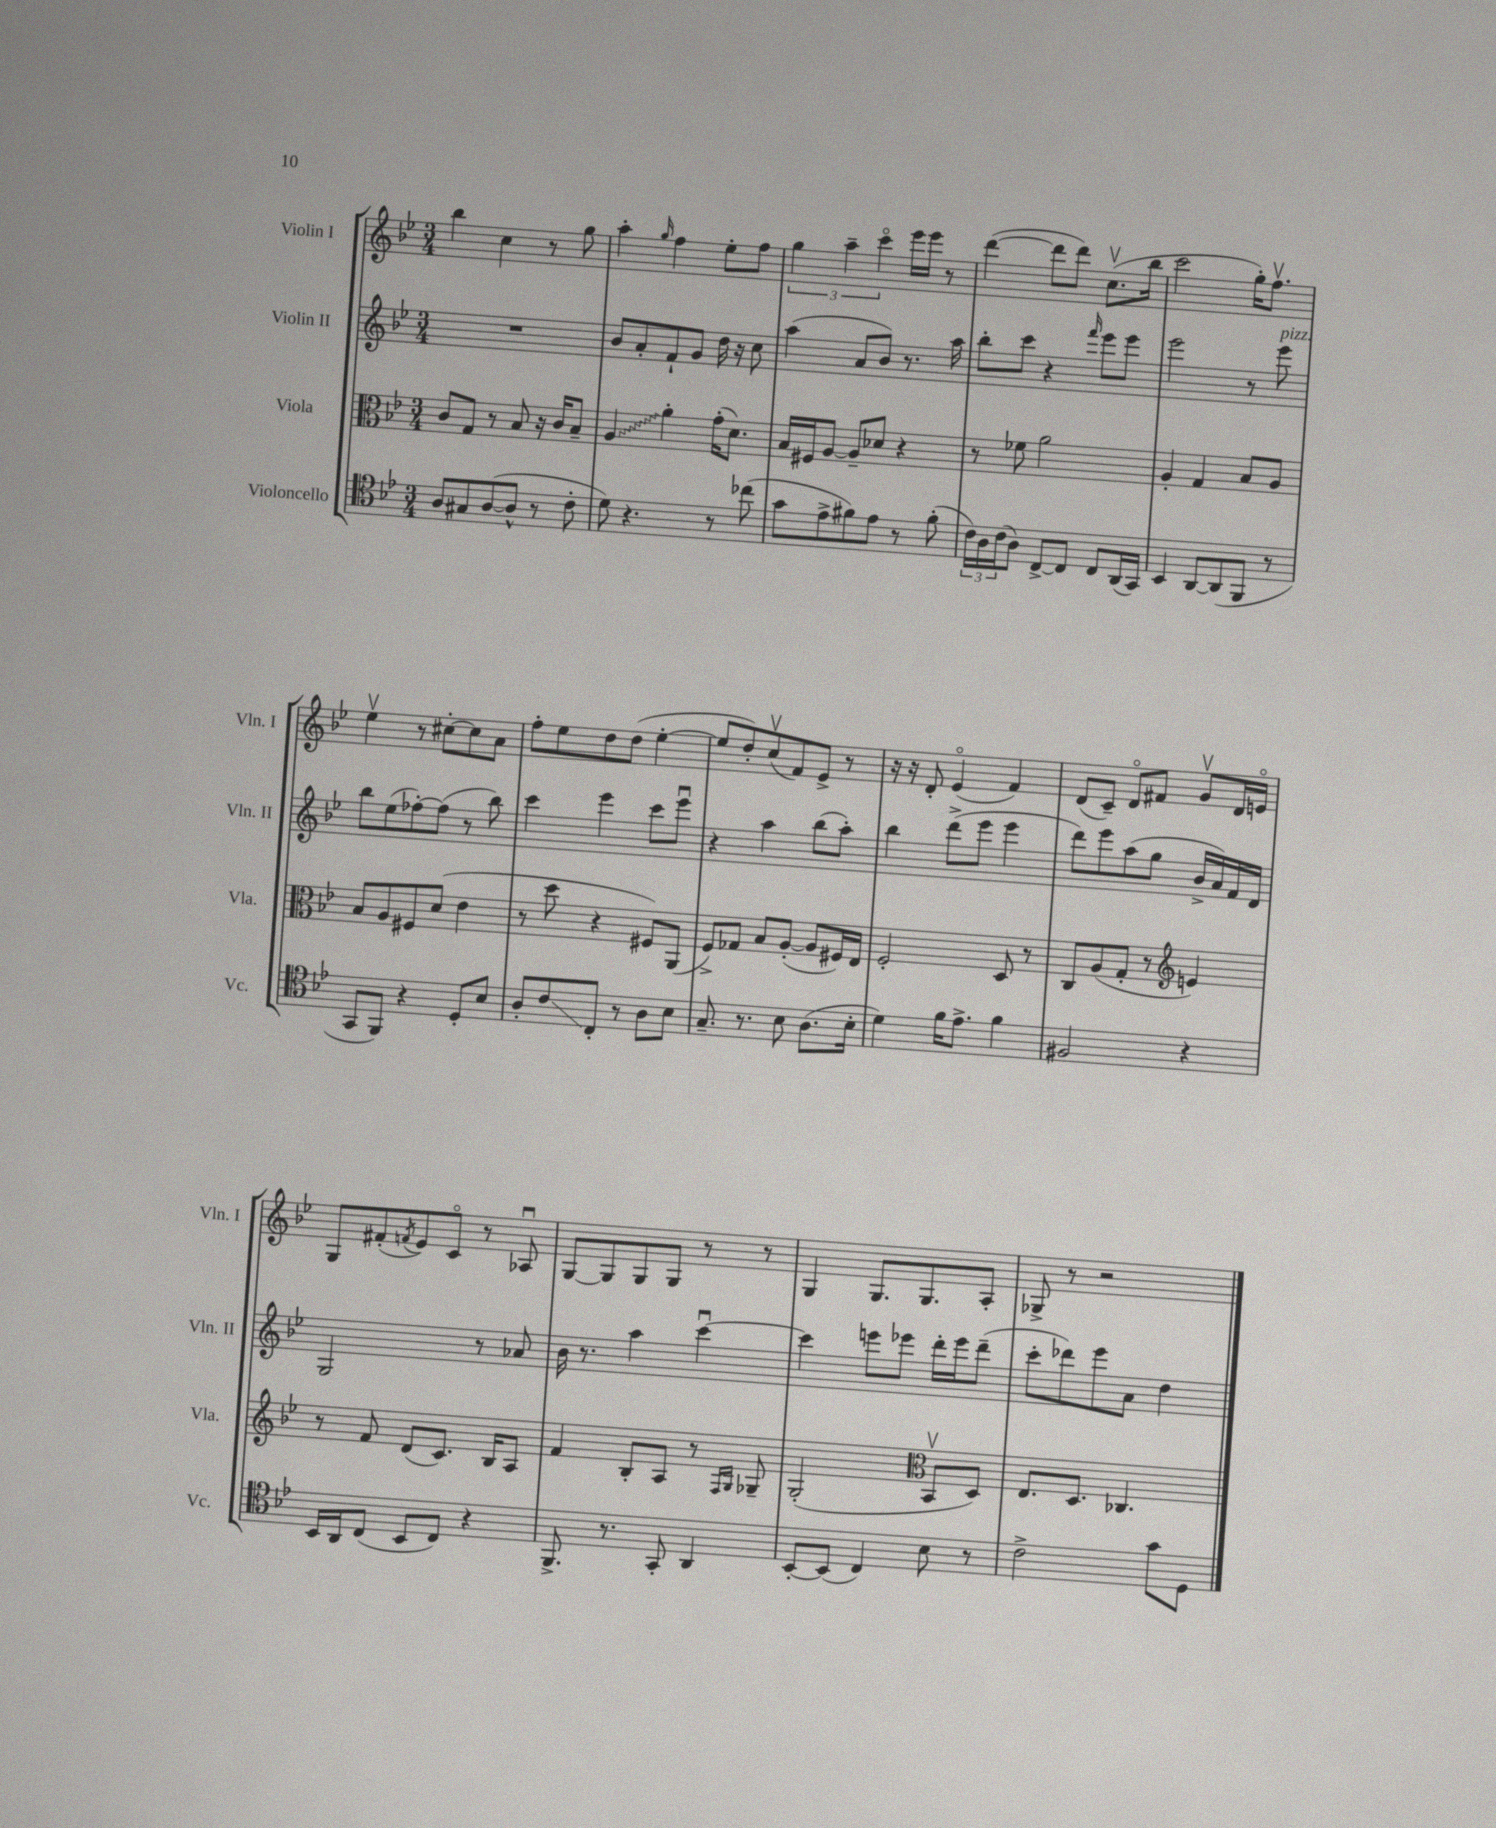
<<
\new StaffGroup <<
\new Staff = "s0" \with { instrumentName = "Violin I" shortInstrumentName = "Vln. I" } {
    \clef treble \key bes \major \numericTimeSignature \time 3/4
    bes''4 c''4 r8 g''8 |
    a''4-. \grace { g''16 } f''4 ees''8-. f''8 |
    \tuplet 3/2 { g''4 a''4-- c'''4\flageolet } ees'''16 ees'''16 r8 |
    d'''4~( d'''8 d'''8) c''8.\upbow( bes''16 |
    c'''2 g''16-.) f''8.\upbow |
    ees''4\upbow r8 cis''8~-. cis''8 a'8 |
    f''8-. ees''8 d''8 d''8( ees''4~-. |
    ees''8 d''8-.) c''8\upbow( f'8) ees'8-> r8 |
    r16 r16 d'8-. ees'4\flageolet( f'4) |
    d'8( c'8--) d'8\flageolet fis'8 g'8\upbow d'16 e'16\flageolet |
    g8 fis'8-.( \acciaccatura { f'8 } ees'8) c'8\flageolet r8 aes8\downbow |
    g8~ g8 g8 g8 r8 r8 |
    g4 g8. g8. a8-. |
    ges8-> r8 r2 \bar "|." |
}
\new Staff = "s1" \with { instrumentName = "Violin II" shortInstrumentName = "Vln. II" } {
    \clef treble \key bes \major \numericTimeSignature \time 3/4
    R2. |
    bes'8 a'8-. f'8-! g'8 d''16 r16 c''8 |
    a''4( a'8 bes'8) r8. a''16 |
    bes''8-. c'''8 r4 \grace { f'''16 } ees'''8 ees'''8 |
    ees'''2 r8 ees'''8^\markup { \italic "pizz." } |
    bes''8 ees''8( fes''8~-.) fes''8( r8 bes''8) |
    c'''4 ees'''4 c'''8 ees'''8\downbow |
    r4 a''4 bes''8( a''8-.) |
    bes''4 d'''8->( ees'''8 ees'''4 |
    d'''8) ees'''8 a''8( g''8 bes'16-> a'16) f'16 d'16 |
    g2 r8 aes'8 |
    bes'16 r8. a''4 c'''4~\downbow |
    c'''4 e'''8 ees'''8 d'''16-. ees'''16 d'''8--( |
    c'''8-. des'''8) ees'''8 a'8 d''4 \bar "|." |
}
\new Staff = "s2" \with { instrumentName = "Viola" shortInstrumentName = "Vla." } {
    \clef alto \key bes \major \numericTimeSignature \time 3/4
    c'8 g8 r8 bes8 r16 c'16 bes8-- |
    \once \override Glissando.style = #'zigzag a4\glissando a'4-. g'16-.( d'8.) |
    bes16 fis16 a8~ a8-- des'8 r4 |
    r8 fes'8 a'2 |
    a4-. g4 bes8 a8 |
    bes8 a8 fis8 d'8( ees'4 |
    r8 d''8 r4 fis8) a,8( |
    f8->) ges8 bes8 a8~-.( a8 fis16) ees16 |
    f2-. d8 r8 |
    c8 a8( g8-. r8 \clef treble e'4) |
    r8 f'8 d'8( c'8.) bes16 a8 |
    f'4 bes8-. a8 r8 \grace { f16 g16 } ges8-- |
    g2-.( \clef alto bes,8\upbow d8) |
    ees8. d8. ces4. \bar "|." |
}
\new Staff = "s3" \with { instrumentName = "Violoncello" shortInstrumentName = "Vc." } {
    \clef tenor \key bes \major \numericTimeSignature \time 3/4
    a8 gis8 a8~( a8-^ r8 c'8-. |
    d'8) r4. r8 ces''8( |
    g'8 ees'8-> fis'8) ees'8 r8 fis'8-.( |
    \tuplet 3/2 { c'16) a16 c'16( } a8) c8~-> c8 c8 a,16( g,16) |
    bes,4 a,8~ a,8( f,8 r8 |
    g,8 f,8) r4 d8-. bes8 |
    a8-. c'8\glissando c8-. r8 a8 bes8 |
    g8.-- r8. bes8 a8.( bes16-. |
    d'4) f'16 ees'8.-> f'4 |
    fis2 r4 |
    bes,16 a,16 c8( bes,8 c8) r4 |
    f,8.-> r8. g,8-. a,4 |
    bes,8~-. bes,8( c4) bes8 r8 |
    c'2-> g'8 d8 \bar "|." |
}
>>
>>
\layout { \context { \Score \remove "Bar_number_engraver" } }
